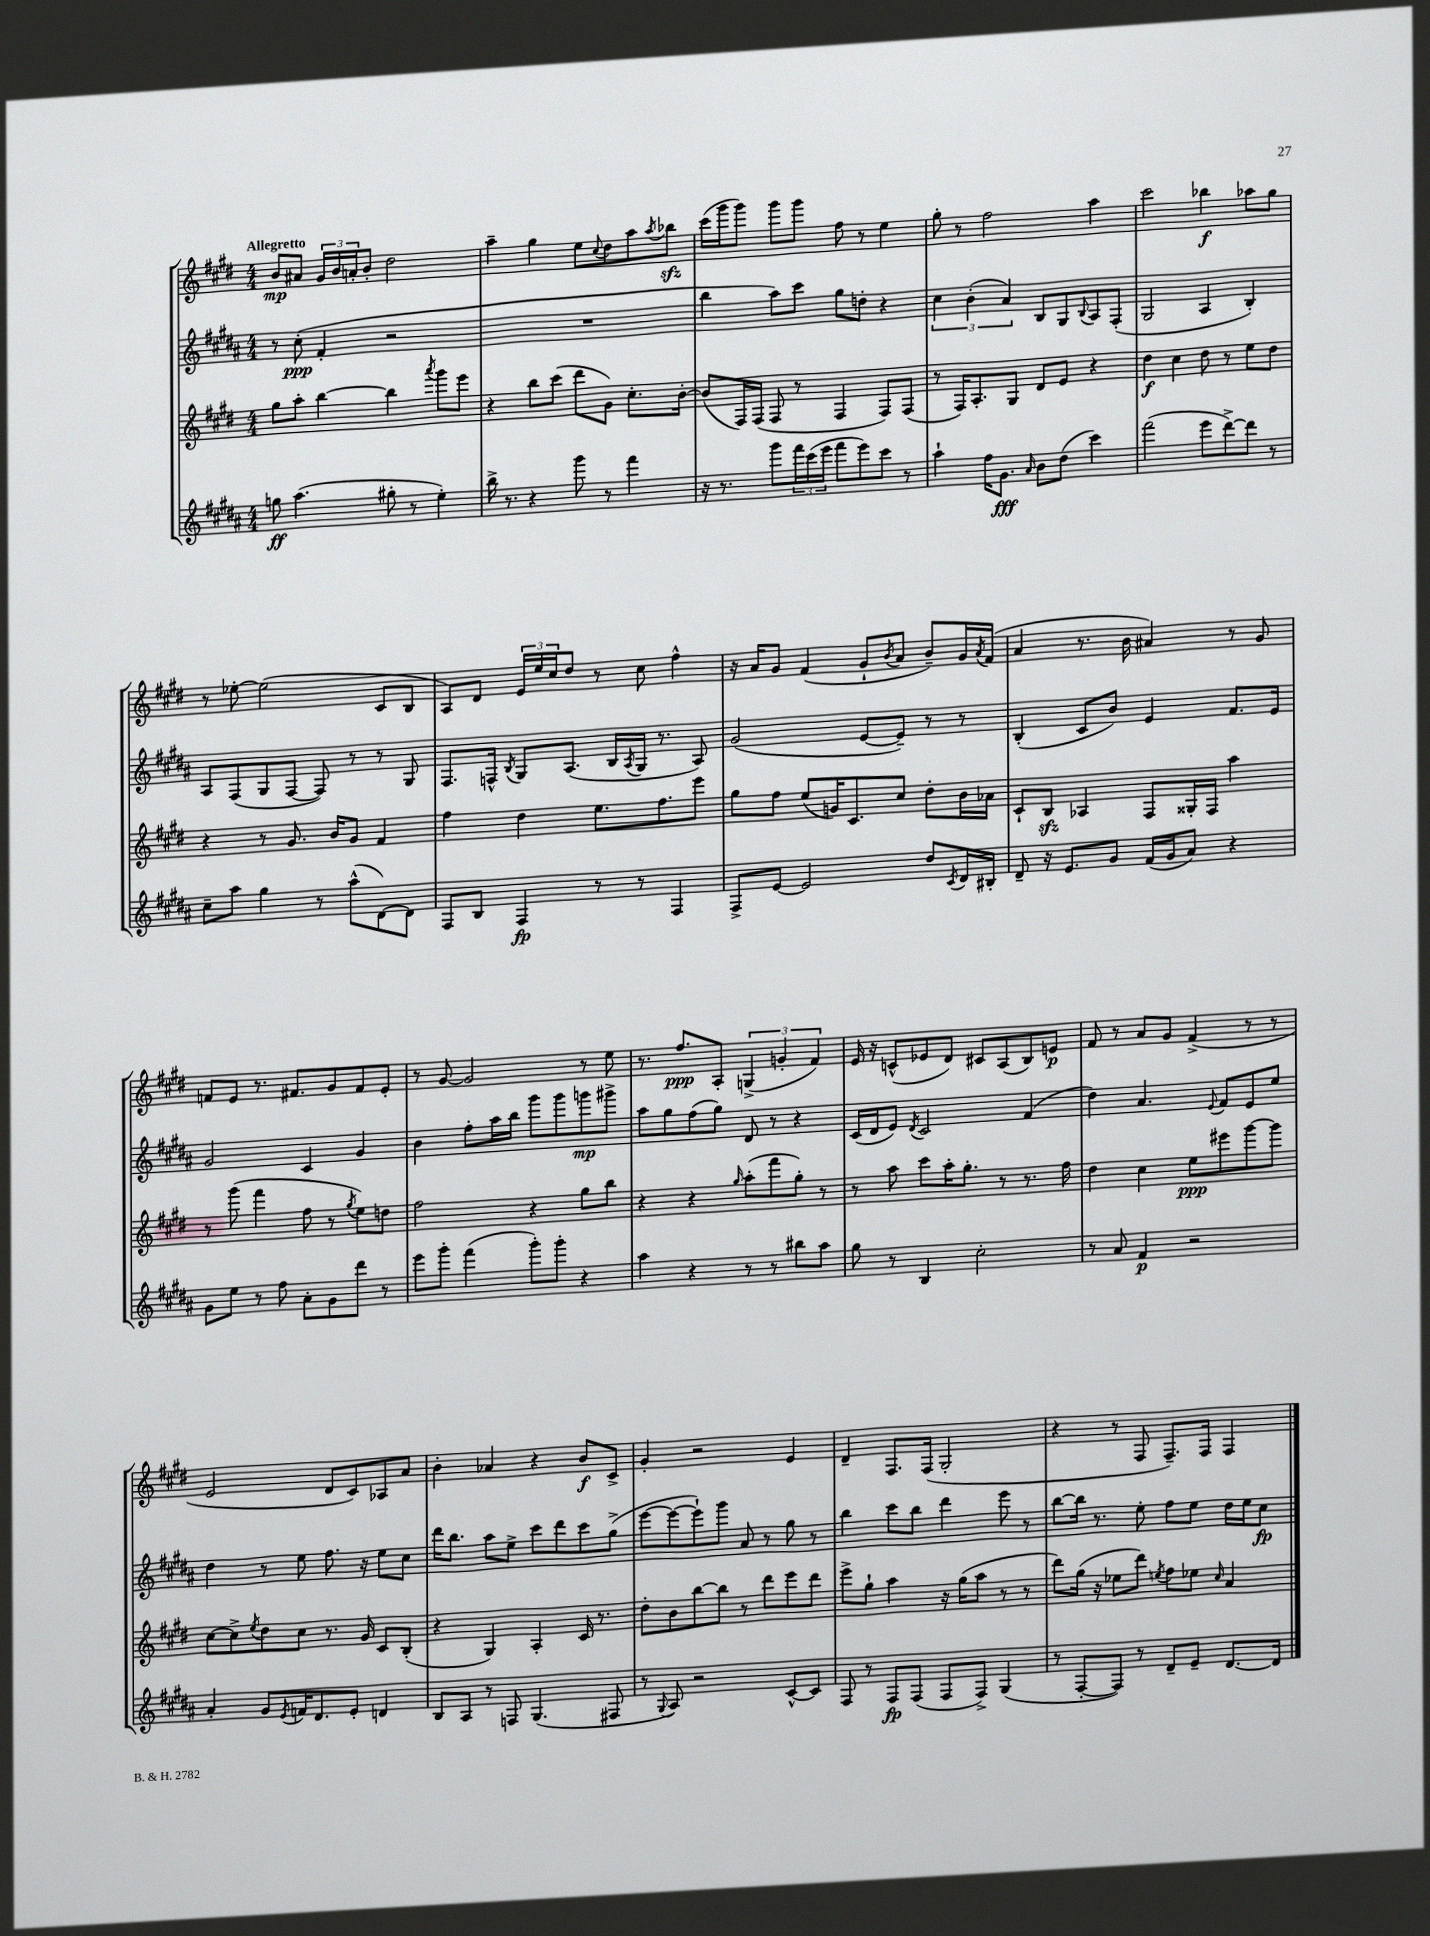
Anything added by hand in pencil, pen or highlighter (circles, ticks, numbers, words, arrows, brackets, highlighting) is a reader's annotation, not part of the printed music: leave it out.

**kern	**kern	**kern	**kern
*staff4	*staff3	*staff2	*staff1
*clefG2	*clefG2	*clefG2	*clefG2
*k[f#c#g#d#a#]	*k[f#c#g#d#]	*k[f#c#g#d#a#]	*k[f#c#g#d#]
*M4/4	*M4/4	*M4/4	*M4/4
8gg	8gg#	8r	8b
(4.aa#	8aa'	(8cc#'	8a#
.	[4bb	4f#'	24g#
.	.	.	24b
.	.	.	24a'
.	.	.	8b'
8gg#'	4bb]	2r	2dd#
8r	.	.	.
.	8qaaa	.	.
4ee')	8ggg#	.	.
.	8eee	.	.
=	=	=	=
16bb^	4r	1r	4aa~
8.r	.	.	.
4r	8bb	.	4gg#
.	(8ccc#	.	.
8ggg#	8ddd#	.	8ee
.	.	.	8qqcc#
8r	8g#)	.	8dd#
4fff#	8.cc#'	.	8aa
.	.	.	8qaa
.	.	.	8bb-
.	[16b'	.	.
=	=	=	=
16r	(8b]	4bb	(16ccc#
8.r	.	.	16ggg#
.	16F#)	.	8ggg#)
.	(16F#	.	.
8ggg#	8F#	8aa#)	8ggg#
24fff#	8r	8ccc#	8ggg#
(24ccc#	.	.	.
24eee	.	.	.
8fff#	4F#	8gg#	8ff#
8eee)	.	8dd'	8r
8ccc#	8F#)	4r	4ee
8r	(8F#	.	.
=	=	=	=
4aa#`	8r	6cc#	8gg#'
.	16F#)	.	8r
.	.	(6b'	.
.	8.A'	.	.
16ff#	.	.	2ff#
8.g#	.	.	.
.	.	6a#)	.
.	8G#	.	.
16qqa#	.	.	.
8b	8d#	8B	.
(8dd#	8e	8G#	.
.	.	8qqB	.
4ccc#)	4r	8A#	4aa
.	.	(8F#'	.
=	=	=	=
(2fff#	4dd#	2G#	2ccc#
.	4cc#	.	.
8eee	8dd#	4A#	4bb-
[8ddd#^)	8r	.	.
8ddd#]	8ee	4B')	8aa-
8r	8dd#	.	8gg#
=	=	=	=
8cc#~	4r	8A#	8r
8aa#	.	(8F#	[8ee-'
4gg#	8r	8G#	(2ee-]
.	8.g#	[8F#	.
8r	.	8F#])	.
.	16b	.	.
(8aa#^^	8g#	8r	.
[8d#)	4f#	8r	8c#
8d#]	.	8G#	8B
=	=	=	=
8F#	4ff#	8.F#	8A)
8B	.	.	8d#
.	.	16F^^	.
.	.	8qB	.
4F#	4dd#	8G#	24e
.	.	.	24ee
.	.	.	24cc#
.	.	(8.A#	8dd#
8r	8.ee	.	8r
.	.	16B	.
.	.	8qA#	.
8r	.	16G#	8cc#
.	8.ff#	8.r	.
4F#	.	.	4ff#^^
.	8eee	8A#)	.
=	=	=	=
8F#^	8gg#	(2g#	16r
.	.	.	16a
[8e	8ff#	.	8g#
2e]	(8ee	.	(4f#
.	16g)	.	.
.	8.c#	.	.
.	.	[8e	8g#`
.	.	.	8qb
.	8cc#	8e~])	8a
8dd#	8dd#'	8r	8b~)
8qc#	.	.	.
16d#	16b	8r	16g#
.	.	.	8qa
16B#'	16a-	.	(16f#
=	=	=	=
8d#~	8c#`	(4B'	4a
16r	8B	.	.
8.e	.	.	.
.	4A-	8c#	8.r
8g#	.	8b)	.
.	.	.	16b
(16f#	8F#	4e	4a#)
16g#	.	.	.
8a#)	16G##'	.	.
.	16F#	.	.
4r	4aa	8.f#	8r
.	.	.	8g#
.	.	16e	.
=	=	=	=
8g#	8r	2g#	8f
8ee	(8ggg#	.	8e
8r	4fff#	.	8.r
8ff#	.	.	.
.	.	.	8.f#
8a#'	8ff#	4c#	.
8g#	8r	.	8g#
.	8qgg#	.	.
8ddd#	8ee)	4g#	8f#
8r	8dd	.	8e'
=	=	=	=
8eee	2ff#	4b	8r
8ggg#'	.	.	[8g#
(4fff#	.	8ff#'	2g#]
.	.	16aa#	.
.	.	16bb	.
8ggg#')	4r	8ggg#	.
8ggg#'	.	8ggg#	.
4r	8gg#	8ggg	8r
.	8bb	8ggg#^	8ee
=	=	=	=
4aa#	4r	8aa#	8.r
.	.	8gg#	.
.	.	.	8.ff#
4r	4r	(8ff#	.
.	.	8gg#)	8A'
.	16qqgg#	.	.
8r	(8aa'	8d#	(6G^
8r	8fff#	8r	.
.	.	.	6g'
8bb#	8gg#')	4r	.
.	.	.	6f#)
8aa#	8r	.	.
=	=	=	=
8gg#	8r	(16c#	16e
.	.	16d#	16r
8r	8aa	8e)	(8c^^
.	.	8qd#	.
4B	8ccc#	2c#	8e-
.	16aa'	.	8d#)
.	8.gg#'	.	.
2cc#'	.	.	8c#
.	8r	.	(8A
.	8.r	(4f#	8B)
.	.	.	8e
.	16ff#	.	.
=	=	=	=
8r	4dd#	4dd#)	8f#
8a#	.	.	8r
4f#	4cc#	4.a#	8a
.	.	.	8g#
2r	8ee	.	(4f#^
.	.	8qqe	.
.	8eee#	8f#	.
.	[8ggg#	8e	8r
.	8ggg#]	8ee	8r
=	=	=	=
4a#'	[8cc#	4dd#	2e
.	8cc#^]	.	.
.	8qee	.	.
8g#	8dd#	8r	.
8qe	.	.	.
16f	8cc#	8ee	.
8.d#	.	.	.
.	8.r	8.ff#	8d#
8e'	.	.	8c#)
.	16g#	16r	.
4d	8c#	8ee	8A-
.	(8B'	8cc#	8a
=	=	=	=
8B	4r	16ddd#	4b'
.	.	8.bb	.
8A#	.	.	.
8r	4G#)	8aa#	4a-
8F	.	8ee^	.
(4.G#	4A'	8ccc#	4r
.	.	8ddd#	.
.	16c#	8ccc#	8b
.	8.r	.	.
8F#	.	(8gg#^	8c#^
=	=	=	=
8r	8dd#'	[8eee	4g#'
8qqG#	.	.	.
8A#)	8b	8eee_	.
2r	[8bb	8eee`])	2r
.	8bb]	8ggg#	.
.	8r	8a#	.
.	8ddd#	8r	.
[8c#^^	8eee	8gg#	4e
8c#]	8ddd#	8r	.
=	=	=	=
8F#	8eee^	4bb	4d#~
8r	8gg#`	.	.
8F#	4aa	8ccc#	8.F#
(8F#	.	8bb	.
.	.	.	(16F#
8F#	16r	4ddd#	2G#'
.	(16gg#	.	.
8F#^)	8aa	.	.
(4G#	8r	8eee	.
.	8r	8r	.
=	=	=	=
8r	8ddd#)	[8bb	4r
[8F#'	(16gg#	16bb]	.
.	16r	8.r	.
8F#])	8ee-	.	8r
8r	8ddd#)	8ee'	8F#
.	8qee	.	.
8d#~	8ff#	8ff#	8.F#~)
8e~	8ee-	8ee	.
.	.	.	16F#
.	16qqcc#	.	.
[8.d#	4a	16dd#	4F#
.	.	16ee	.
.	.	8cc#	.
16d#]	.	.	.
==	==	==	==
*-	*-	*-	*-
